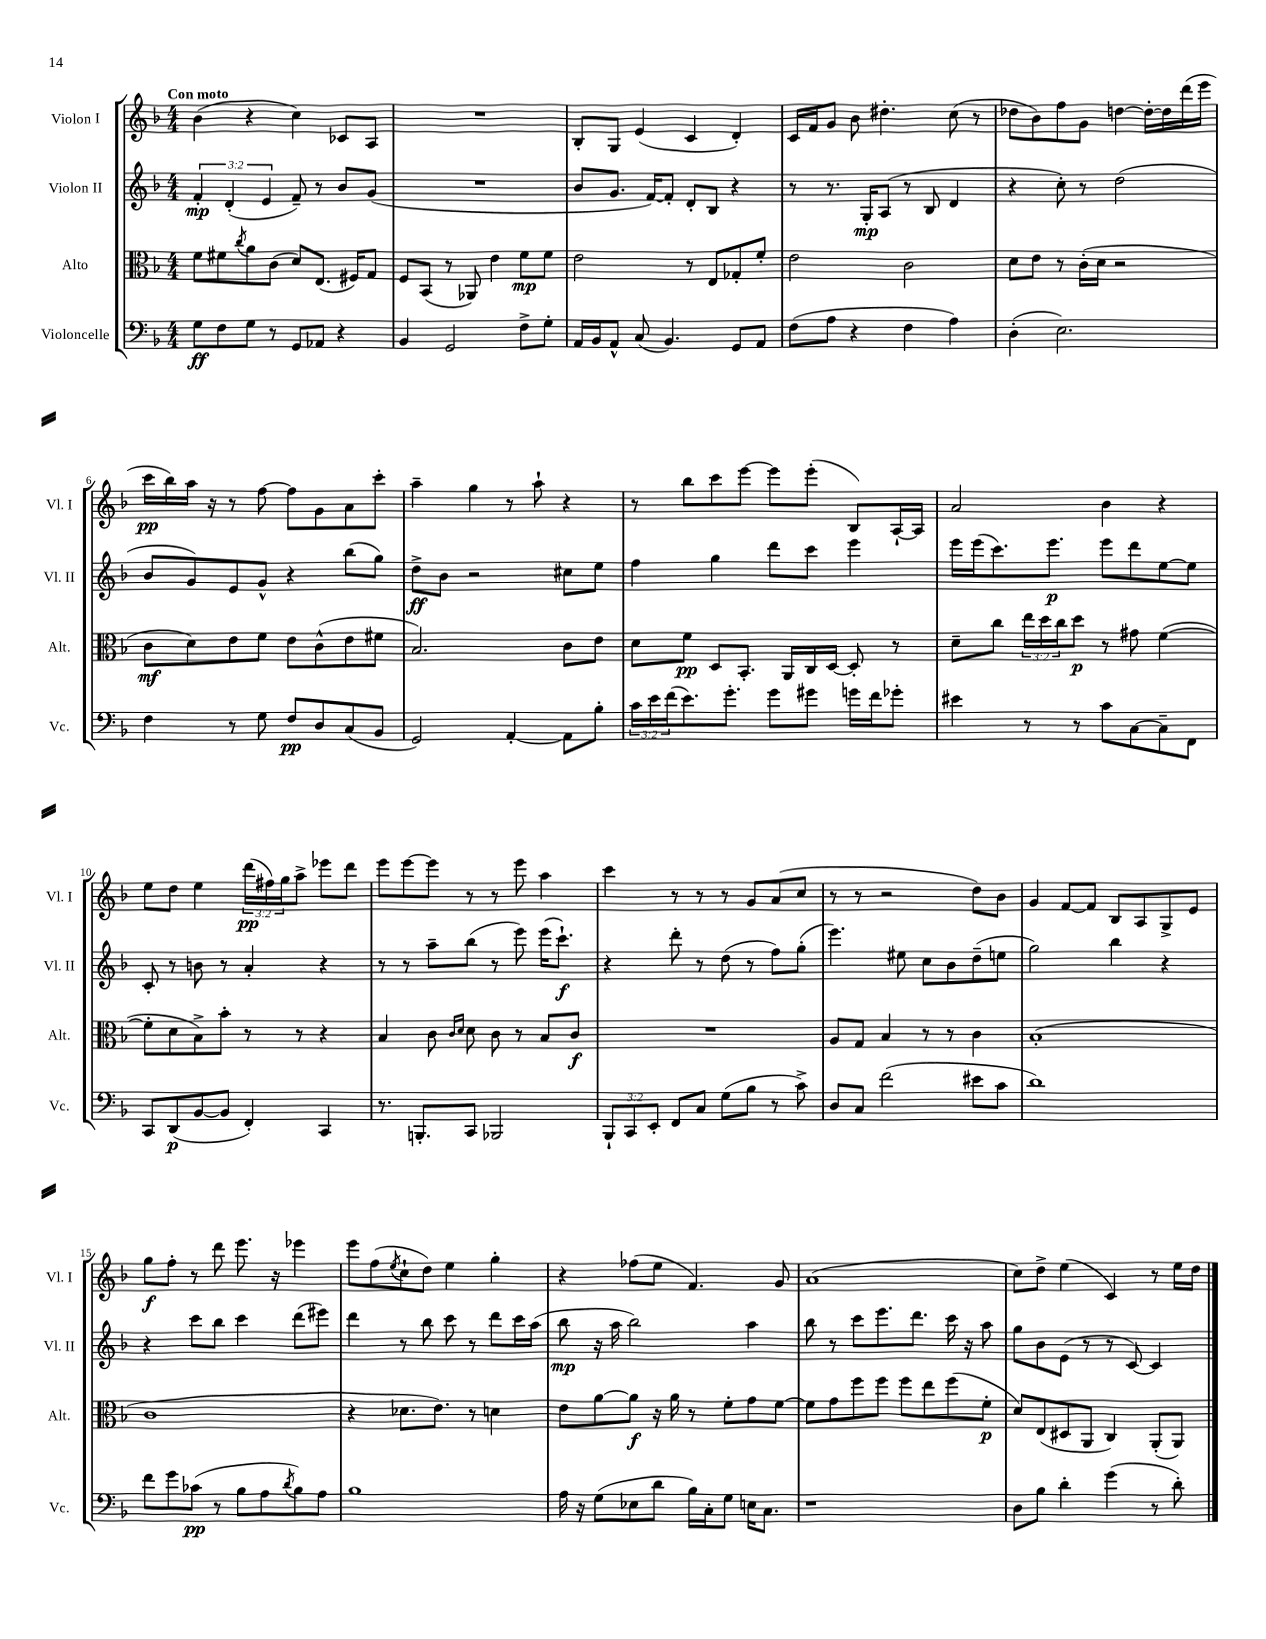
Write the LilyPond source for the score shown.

<<
\new StaffGroup <<
\new Staff = "s0" \with { instrumentName = "Violon I" shortInstrumentName = "Vl. I" } {
    \clef treble \key f \major \numericTimeSignature \time 4/4 \override Staff.TupletNumber.text = #tuplet-number::calc-fraction-text \tempo "Con moto"
    bes'4( r4 c''4) ces'8 a8 |
    R1 |
    bes8-. g8 e'4( c'4 d'4-.) |
    c'16 f'16 g'8 bes'8 dis''4.-. c''8( r8 |
    des''8 bes'8) f''8 g'8 d''4~ d''16~-. d''16 d'''16( e'''16 |
    c'''16\pp bes''16) a''16 r16 r8 f''8~ f''8 g'8 a'8 c'''8-. |
    a''4-- g''4 r8 a''8-! r4 |
    r8 bes''8 c'''8 e'''8~ e'''8 e'''8-.( bes8) a16~-! a16 |
    a'2 bes'4 r4 |
    e''8 d''8 e''4 \tuplet 3/2 { d'''16\pp( fis''16) g''16 } a''8-> ees'''8 d'''8 |
    e'''8 e'''8~ e'''8 r8 r8 e'''8 a''4 |
    c'''4 r8 r8 r8 g'8 a'8( c''8 |
    r8 r8 r2 d''8) bes'8 |
    g'4 f'8~ f'8 bes8 a8 g8-> e'8 |
    g''8\f f''8-. r8 d'''8 e'''8. r16 ees'''4 |
    e'''8 f''8( \acciaccatura { e''8 } c''8-! d''8) e''4 g''4-. |
    r4 fes''8( e''8 f'4.) g'8 |
    a'1( |
    c''8) d''8-> e''4( c'4) r8 e''16 d''16 \bar "|." |
}
\new Staff = "s1" \with { instrumentName = "Violon II" shortInstrumentName = "Vl. II" } {
    \clef treble \key f \major \numericTimeSignature \time 4/4 \override Staff.TupletNumber.text = #tuplet-number::calc-fraction-text
    \tuplet 3/2 { f'4-.\mp d'4-.( e'4 } f'8--) r8 bes'8 g'8( |
    R1 |
    bes'8 g'8. f'16~) f'8-. d'8-. bes8 r4 |
    r8 r8. g16-.\mp a8( r8 bes8 d'4 |
    r4 c''8-.) r8 d''2( |
    bes'8 g'8) e'8 g'8-^ r4 bes''8( g''8) |
    d''8->\ff bes'8 r2 cis''8 e''8 |
    f''4 g''4 d'''8 c'''8 e'''4 |
    e'''16 e'''16( c'''8.) e'''8.\p e'''8 d'''8 e''8~ e''8 |
    c'8-. r8 b'8 r8 a'4-. r4 |
    r8 r8 a''8-- bes''8( r8 e'''8) e'''16( c'''8.-!\f) |
    r4 d'''8-. r8 d''8( r8 f''8) g''8-.( |
    e'''4.) eis''8 c''8 bes'8 d''8--( e''8 |
    g''2) bes''4 r4 |
    r4 c'''8 bes''8 c'''4 d'''8( eis'''8) |
    d'''4 r8 bes''8 c'''8 r8 d'''8 c'''16 a''16( |
    bes''8\mp r16 a''16 bes''2) a''4 |
    bes''8 r8 c'''8 e'''8. d'''8. c'''16 r16 a''8 |
    g''8 bes'8 e'8( r8 r8 c'8~) c'4 \bar "|." |
}
\new Staff = "s2" \with { instrumentName = "Alto" shortInstrumentName = "Alt." } {
    \clef alto \key f \major \numericTimeSignature \time 4/4 \override Staff.TupletNumber.text = #tuplet-number::calc-fraction-text
    f'8 fis'8 \acciaccatura { c''8 } a'8 c'8( d'8) e8.( fis16) g8 |
    f8 bes,8( r8 aes,8) e'4 f'8\mp f'8 |
    e'2 r8 e8 ges8-. f'8-. |
    e'2 c'2 |
    d'8 e'8 r8 c'16-.( d'16 r2 |
    c'8\mf d'8) e'8 f'8 e'8 c'8-^( e'8 fis'8 |
    bes2.) c'8 e'8 |
    d'8 f'8\pp d8 bes,8.-. a,16 c16 d16~ d8-. r8 |
    d'8-- c''8 \tuplet 3/2 { e''16 d''16 c''16 } d''8\p r8 gis'8 f'4~( |
    f'8-. d'8 bes8->) bes'8-. r8 r8 r4 |
    bes4 c'8 \grace { c'16 d'16 } d'8 c'8 r8 bes8 c'8\f |
    R1 |
    a8 g8 bes4 r8 r8 c'4 |
    bes1-.( |
    c'1 |
    r4 des'8. e'8.) r8 d'4 |
    e'8 a'8~ a'8\f r16 a'16 r8 f'8-. g'8 f'8~ |
    f'8 g'8 f''8 f''8 f''8 e''8 f''8( f'8-.\p |
    d'8) e8( dis8 a,8 c4) a,8-.( a,8) \bar "|." |
}
\new Staff = "s3" \with { instrumentName = "Violoncelle" shortInstrumentName = "Vc." } {
    \clef bass \key f \major \numericTimeSignature \time 4/4 \override Staff.TupletNumber.text = #tuplet-number::calc-fraction-text
    g8\ff f8 g8 r8 g,8 aes,8 r4 |
    bes,4 g,2 f8-> g8-. |
    a,16 bes,16 a,8-^ c8( bes,4.) g,8 a,8 |
    f8( a8 r4 f4 a4) |
    d4-.( e2.) |
    f4 r8 g8 f8\pp d8 c8( bes,8 |
    g,2) a,4~-. a,8 bes8-. |
    \tuplet 3/2 { c'16 e'16 f'16( } e'8.) g'8.-. g'8 gis'8 g'16 f'16 ges'8-. |
    eis'4 r8 r8 c'8 c8~ c8-- f,8 |
    c,8 d,8\p( bes,8~ bes,8 f,4-.) c,4 |
    r8. b,,8.-. c,8 bes,,2 |
    \tuplet 3/2 { bes,,8-! c,8 e,8-. } f,8 c8 g8( bes8 r8 c'8->) |
    d8 c8 f'2( eis'8 c'8 |
    d'1) |
    f'8 g'8 ces'8\pp( r8 bes8 a8 \acciaccatura { d'8 } bes8) a8 |
    bes1 |
    a16 r16 g8( ees8 d'8 bes16) c16-. g8 e16 c8. |
    r1 |
    d8 bes8 d'4-. g'4( r8 d'8-.) \bar "|." |
}
>>
>>
